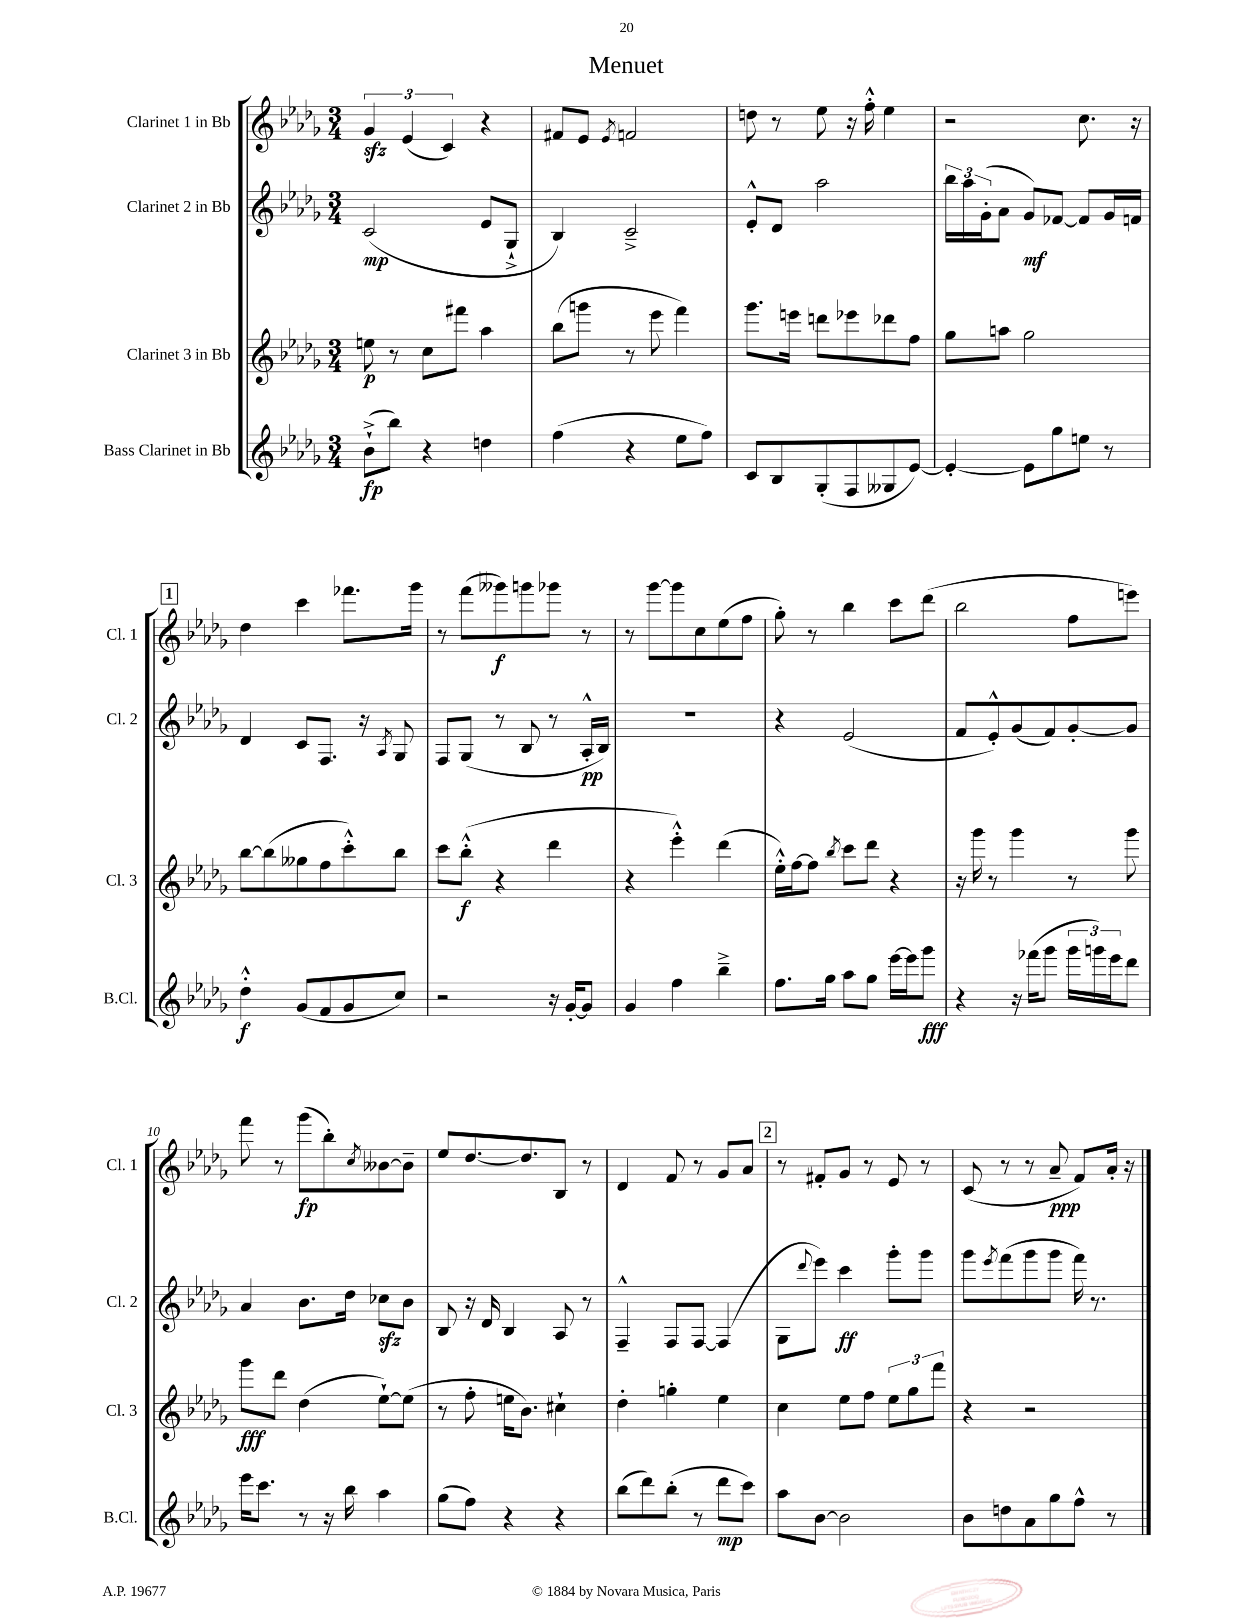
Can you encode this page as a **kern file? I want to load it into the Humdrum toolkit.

**kern	**kern	**kern	**kern
*staff4	*staff3	*staff2	*staff1
*clefG2	*clefG2	*clefG2	*clefG2
*k[b-e-a-d-g-]	*k[b-e-a-d-g-]	*k[b-e-a-d-g-]	*k[b-e-a-d-g-]
*M3/4	*M3/4	*M3/4	*M3/4
(8b-`^	8ee	(2c	6g-
8bb-)	8r	.	.
.	.	.	(6e-
4r	8cc	.	.
.	.	.	6c)
.	8fff#	.	.
4dd	4aa-	8e-	4r
.	.	8G-`^	.
=	=	=	=
(4ff	(8bb-	4B-)	8f#
.	8ggg	.	8e-
.	.	.	8qe-
4r	8r	2c~^	2f
.	8eee-	.	.
8ee-	4fff)	.	.
8ff)	.	.	.
=	=	=	=
8c	8.ggg-	8e-'^^	8dd
8B-	.	8d-	8r
.	16eee	.	.
(8G-'	8ddd	2aa-	8ee-
8F	8eee-	.	16r
.	.	.	16ff'^^
8G--	8ddd-	.	4ee-
[8e-)	8ff	.	.
=	=	=	=
4e-'_	8gg-	24bb-	2r
.	.	24aa-	.
.	.	(24g-'	.
.	8aa	8a-	.
8e-]	2gg-	8g-)	.
8gg-	.	[8f-	.
8ee	.	8f-]	8.cc
8r	.	16g-	.
.	.	16f	16r
=	=	=	=
4dd-'^^	[8bb-	4d-	4dd-
.	(8bb-]	.	.
(8g-	8gg--	8c	4ccc
8f	8ff	8.F	.
8g-	8ccc'^^)	.	8.fff-
.	.	16r	.
.	.	8qA-	.
8cc)	8bb-	8G-	.
.	.	.	16ggg-
=	=	=	=
2r	8ccc	8F	8r
.	(8bb-'^^	(8G-	(8fff
.	4r	8r	8ggg--)
.	.	8B-	8ggg
16r	4ddd-	8r	8ggg-
[16g-'	.	.	.
8g-]	.	16A-'^^	8r
.	.	16B-)	.
=	=	=	=
4g-	4r	2.r	8r
.	.	.	[8ggg-
4ff	4eee-'^^)	.	8ggg-]
.	.	.	8cc
4bb-~^	(4ddd-	.	(8ee-
.	.	.	8ff
=	=	=	=
8.ff	16ee-'^^)	4r	8gg-')
.	[16ff	.	.
.	8ff]	.	8r
16gg-	.	.	.
.	8qbb-	.	.
8aa-	8ccc	(2e-	4bb-
8gg-	8ddd-	.	.
[16eee-	4r	.	8ccc
16eee-]	.	.	.
8ggg-	.	.	(8ddd-
=	=	=	=
4r	16r	8f	2bb-
.	16ggg-	.	.
.	8r	8e-'^^)	.
16r	4ggg-	(8g-	.
(16fff-	.	.	.
8ggg-	.	8f)	.
24ggg-	8r	[8g-'	8ff
24ggg)	.	.	.
24eee-	.	.	.
8ddd-	8ggg-	8g-]	8eee)
=	=	=	=
16eee-	8ggg-	4a-	8fff
8.ccc	.	.	.
.	8ddd-	.	8r
8r	(4dd-	8.b-	(8ggg-
16r	.	.	8bb-')
16bb-	.	16dd-	.
.	.	.	8qcc
4aa-	[8ee-`)	8cc-	[8b--
.	(8ee-]	8b-	8b--~]
=	=	=	=
(8gg-	8r	8B-	8ee-
8ff)	8ff'	16r	[8.dd-
.	.	16d-	.
4r	16ee	4B-	.
.	8.b-)	.	8.dd-]
4r	4cc#`	8A-	8B-
.	.	8r	8r
=	=	=	=
(8bb-	4dd-'	4F~^^	4d-
8ddd-)	.	.	.
(8bb-'	4gg'	8F	8f
8r	.	[8F	8r
8ddd-	4ee-	(4F]	8g-
8ccc)	.	.	8a-
=	=	=	=
8aa-	4cc	8G-	8r
.	.	8qqddd-	.
[8b-	.	8eee-)	8f#'
2b-]	8ee-	4ccc	8g-
.	8ff	.	8r
.	12ee-	8ggg-'	8e-
.	12gg-	.	.
.	.	8ggg-	8r
.	12fff	.	.
=	=	=	=
8b-	4r	8ggg-	(8c
.	.	8qeee-	.
8dd	.	(8fff	8r
8a-	2r	8ggg-	8r
8gg-	.	8ggg-	8a-~
8ff^^	.	16fff)	8f)
.	.	8.r	.
8r	.	.	16a-'
.	.	.	16r
==	==	==	==
*-	*-	*-	*-
